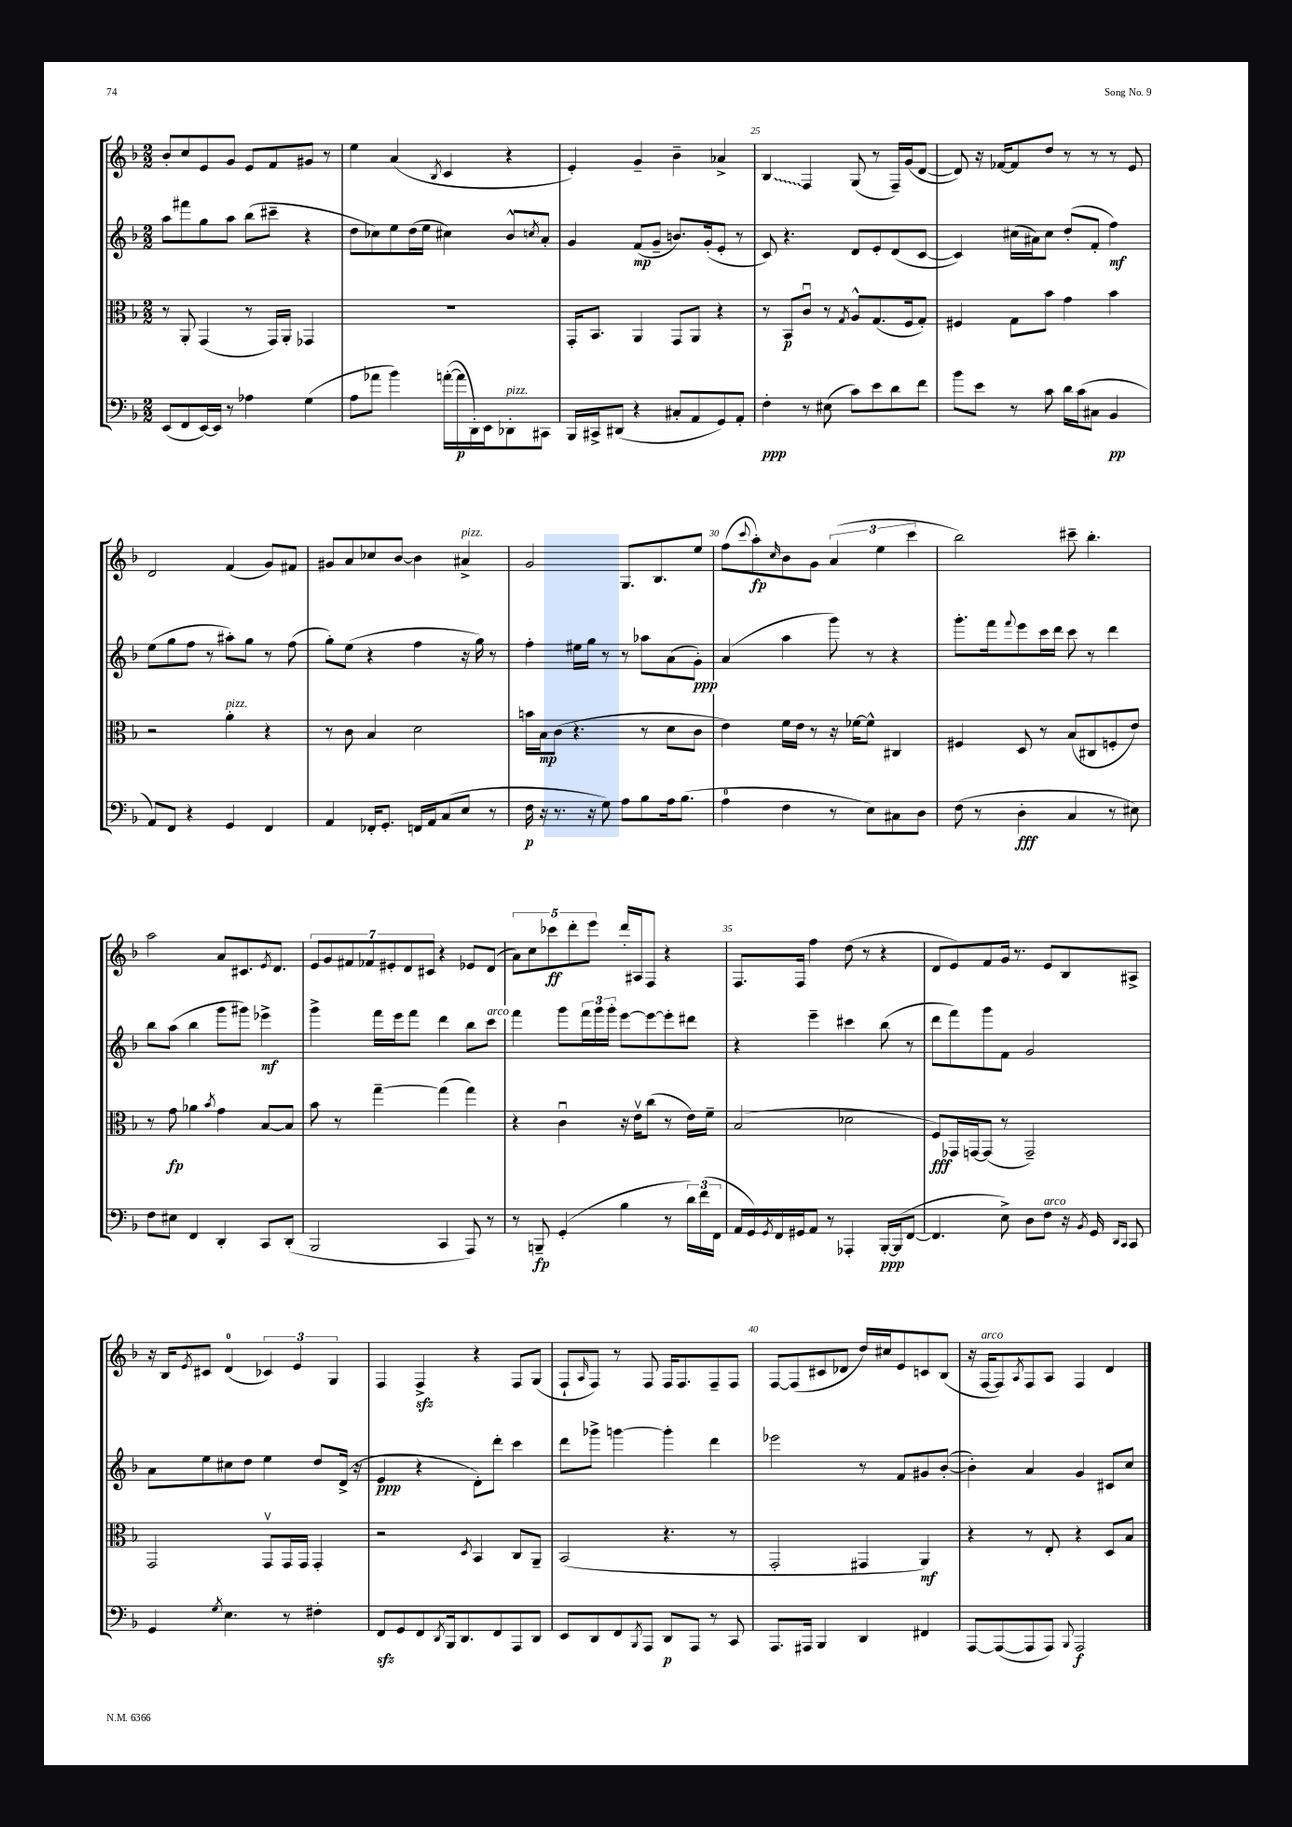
<<
\new StaffGroup <<
\new Staff = "s0" {
    \clef treble \key f \major \numericTimeSignature \time 2/2
    bes'8-. c''8 e'8 g'8 e'8 f'8 gis'8 r8 |
    e''4 a'4( \acciaccatura { bes8 } c'4 r4 |
    e'4-.) g'4-- bes'4-- aes'4-> |
    \once \override Glissando.style = #'zigzag bes4\glissando f4 g8( r8 f16--) g'16( d'8~ |
    d'8) r16 fes'16~ fes'8 d''8 r8 r8 r8 e'8 |
    d'2 f'4( g'8) fis'8 |
    gis'8 a'8 ces''8 bes'8~ bes'4 ais'4->^\markup { \italic "pizz." } |
    g'2 g8. bes8. e''8 |
    f''8( \appoggiatura { c'''8 } a''8-.\fp) \grace { c''16 } bes'8 g'8 \tuplet 3/2 { a'4( e''4 c'''4 } |
    bes''2) cis'''8-- bes''4.-. |
    a''2 a'8 cis'8. \acciaccatura { e'8 } d'8. |
    \tuplet 7/4 { e'8 g'8 fis'8 fes'8 eis'8-. d'8 cis'8 } r4 ees'8 d'8( |
    \tuplet 5/4 { a'8) c''8 ces'''8\ff d'''8-. e'''8 } d'''16-. ais16 f8 r4 |
    f8. f16 f''4 d''8( r8 r4 |
    d'8 e'8) f'8 g'16 r8. e'8 bes8 ais8-> |
    r16 bes16 \acciaccatura { e'8 } cis'8 d'4-0( \tuplet 3/2 { ces'4) e'4 g4 } |
    f4 f4->\sfz r4 f8 g8( |
    f8-! \grace { a16 } f8) r8 f8 f16 f8. f8-- f8 |
    f8~ f8( cis'8 des'8 d''16) cis''16 e'8 c'8 bes8( |
    r16 f16~^\markup { \italic "arco" } f8) \acciaccatura { a8 } f8 a8 f4 d'4 \bar "|." |
}
\new Staff = "s1" {
    \clef treble \key f \major \numericTimeSignature \time 2/2
    a''8 fis'''8 g''8 a''8 bes''8( cis'''8-- r4 |
    d''8 ces''8) e''8 d''16( e''16 cis''4) bes'8-^ \acciaccatura { c''8 } a'8-. |
    g'4 f'8\mp( g'8-- b'8.) g'16-.( e'8-. r8 |
    c'8) r4. d'8 e'8-. d'8( c'8~ |
    c'4) cis''16( ais'16) cis''8 d''8-.( f'8-. f''4\mf) |
    e''8( g''8 f''8 r8 ais''8-.) g''8 r8 f''8( |
    g''8-.) e''8( r4 f''4 r16 g''16) r8 |
    f''4-. eis''16 g''16 r8 r8 aes''8 a'8( g'8-.\ppp) |
    a'4( a''4 g'''8) r8 r4 |
    g'''8.-. f'''16 \appoggiatura { f'''8 } e'''8 c'''16 d'''16 c'''8 r8 d'''4 |
    bes''8 a''8( bes''4 g'''8 gis'''8) ees'''4->\mf |
    g'''4-> f'''16 e'''16 f'''8 d'''4 bes''8 c'''8^\markup { \italic "arco" } |
    f'''4 g'''8 \tuplet 3/2 { f'''16 g'''16 g'''16-. } e'''8~ e'''8~ e'''8-. dis'''8 |
    r4 e'''4-- cis'''4 bes''8( r8 |
    d'''8 f'''8) g'''8 f'8 g'2 |
    a'8 e''8 cis''8 d''8 e''4 d''8 d'16->( r16 |
    e'4\ppp r4 d'8-.) d'''8-. c'''4 |
    d'''8 ges'''8-> g'''4~ g'''4-. d'''4 |
    ees'''2 r8 f'8 gis'8 bes'8~-.( |
    bes'4-.) a'4 g'4 cis'8 c''8 \bar "|." |
}
\new Staff = "s2" {
    \clef alto \key f \major \numericTimeSignature \time 2/2
    r8 a,8-. g,4( r8 g,16) a,16-. ges,4 |
    R1 |
    g,16-. bes,8. a,4 g,8 a,8 r4 |
    r8 bes,8\p c'8\downbow r8 \acciaccatura { g8 } a8-^ g8.( f16 g8-.) |
    fis4 g8 bes'8 g'4 bes'4 |
    r2 a'4-.^\markup { \italic "pizz." } r4 |
    r8 c'8 bes4 d'2 |
    b'16 bes16\mp c'8( r4. r8 d'8 c'8 |
    e'4) f'16 e'16 r8 r16 fes'16~ fes'8-^ cis4 |
    fis4 d8 r8 bes8( cis8 f8-. e'8) |
    r8 g'8\fp aes'4 \acciaccatura { bes'8 } g'4 bes8~ bes8 |
    bes'8 r8 g''4~-- g''4( g''4) |
    r4 c'4\downbow r16 e'16\upbow c''8( r8 e'16) f'16-- |
    bes2( des'2 |
    f8\fff) ges,16 g,16~ g,8( r8 g,2--) |
    g,2 g,8\upbow g,16 g,16 g,4-. |
    r2 \acciaccatura { d8 } bes,4 c8 a,8-- |
    bes,2( r4. r8 |
    g,2-. gis,4 a,4\mf) |
    r4 r8 e8-. r4 d8 bes8 \bar "|." |
}
\new Staff = "s3" {
    \clef bass \key f \major \numericTimeSignature \time 2/2
    e,8( f,8 e,16~) e,16 r8 aes4 g4( |
    a8 aes'8 bes'4) a'16~-.( a'16\p d,16-.) e,16 des,8-.^\markup { \italic "pizz." } cis,8 |
    bes,,16 cis,16-> dis,8( r4 cis8-. a,8 g,8) a,8-. |
    f4-.\ppp r8 eis8( c'8) e'8 d'8 f'8 |
    bes'8 e'8 r8 c'8 d'16 c'16( cis8 bes,4\pp |
    a,8) f,8 r4 g,4 f,4 |
    a,4 fes,16-. g,8.-. f,16 a,16 c8( e8 r8 |
    f16\p r16 r8. r16 g8) a8 bes8 a16 bes8.( |
    a4-0 f4 r8 e8) cis8 d8 |
    f8( r8 d4-.\fff c4 r8 eis8) |
    f8 eis8 f,4 d,4-. c,8 d,8-.( |
    bes,,2 c,4 a,,8) r8 |
    r8 b,,8--\fp g,4-.( bes4 r8 \tuplet 3/2 { d'16) f'16( f,16 } |
    a,16 g,16) \acciaccatura { g,8 } f,16 gis,16 a,8 r8 aes,,4-. bes,,16~-.\ppp bes,,16( f,8~ |
    f,4. e8->) d8 f8^\markup { \italic "arco" } r16 \acciaccatura { bes,8 } g,16 \grace { d,16 c,16 } c,8 |
    g,4 \acciaccatura { g8 } e4. r8 fis4-. |
    f,8\sfz g,8 f,8 \acciaccatura { d,8 } bes,,16 d,8. f,8 a,,8 d,8 |
    e,8 d,8 f,8 \acciaccatura { bes,,8 } a,,8 d,8\p a,,8 r8 c,8 |
    a,,8. ais,,16 bes,,4 d,4 fis,4 |
    a,,8~ a,,8~( a,,8 a,,8) \appoggiatura { bes,,8 } a,,2\f \bar "|." |
}
>>
>>
\layout { \context { \Score currentBarNumber = #22 \override BarNumber.break-visibility = ##(#f #t #t) barNumberVisibility = #(every-nth-bar-number-visible 5) } }
